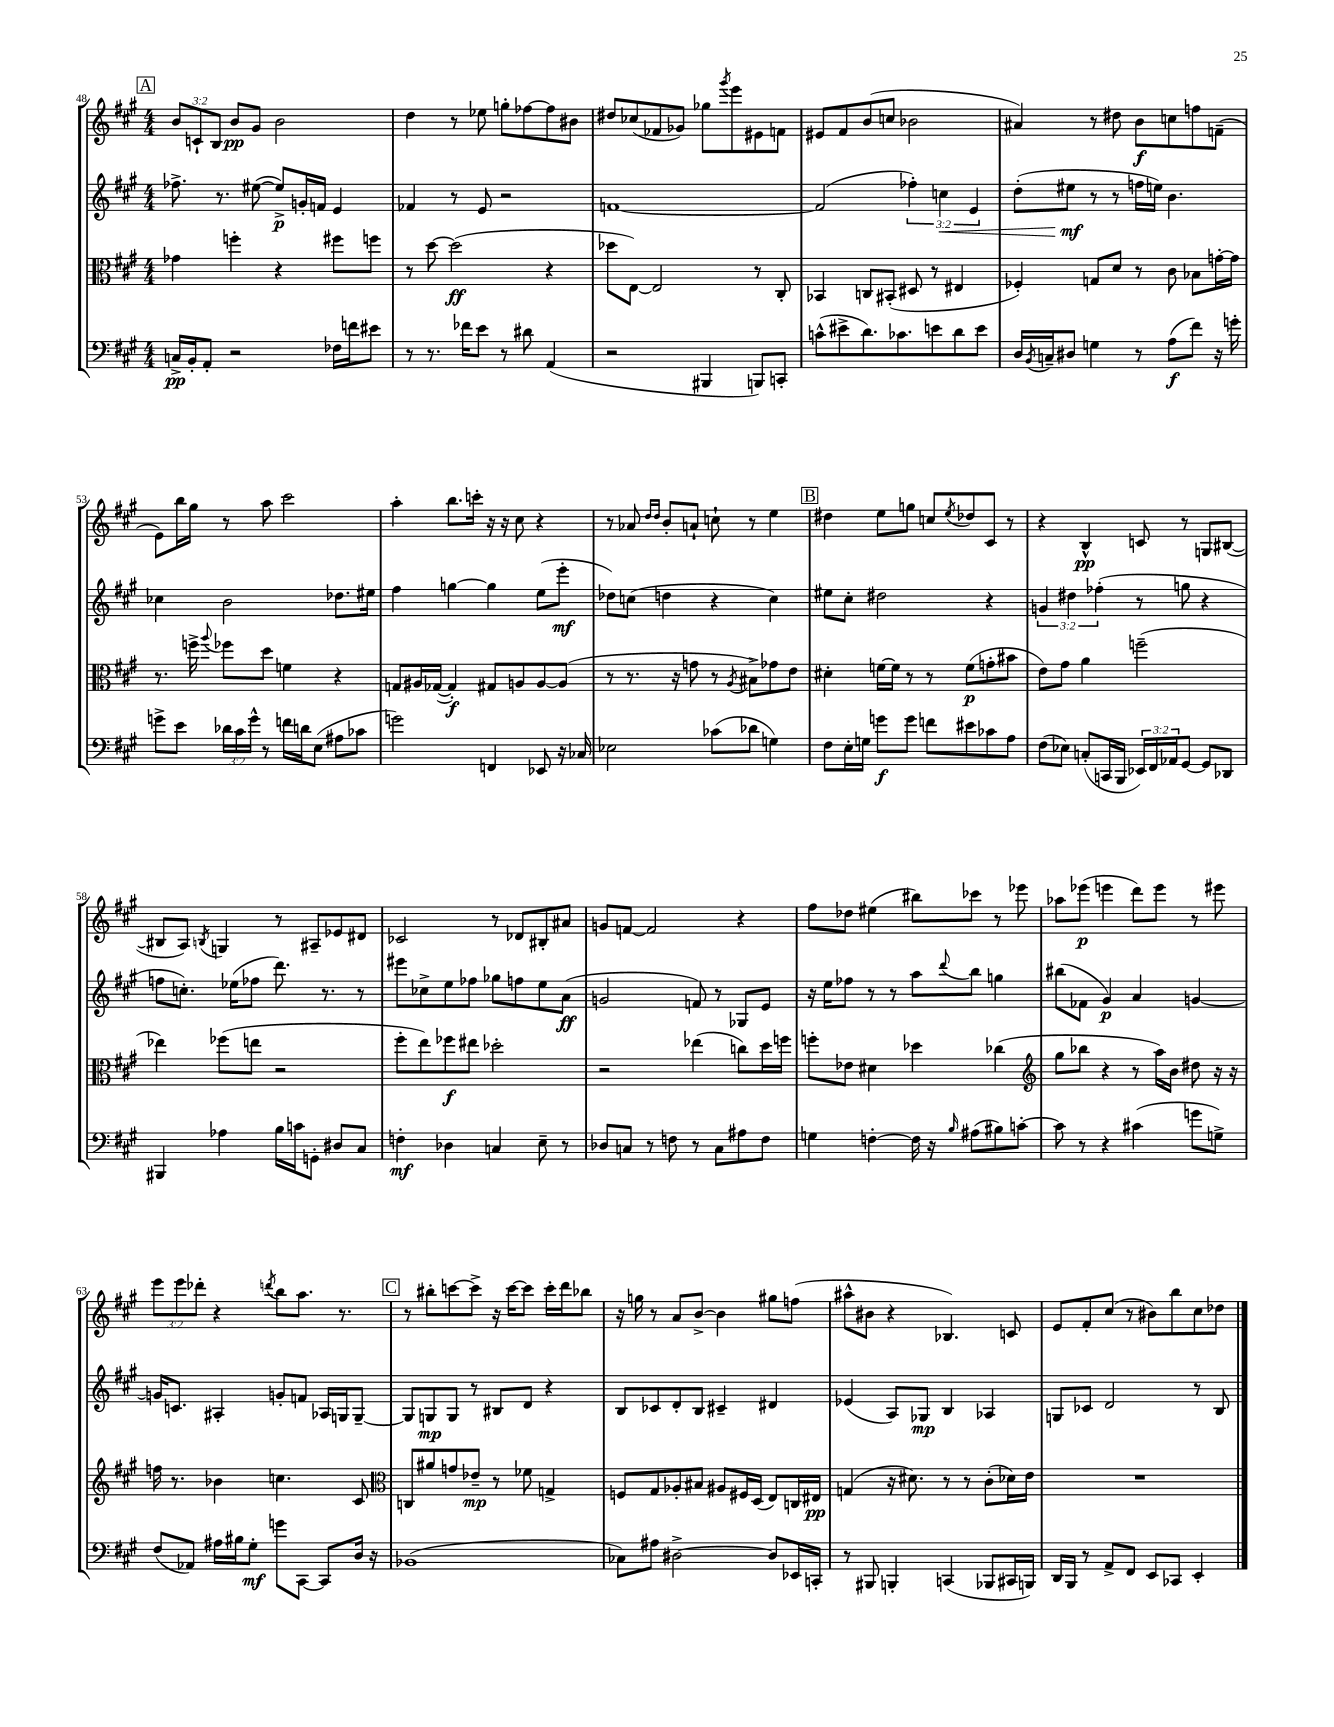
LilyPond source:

<<
\new StaffGroup <<
\new Staff = "s0" {
    \clef treble \key a \major \numericTimeSignature \time 4/4 \override Staff.TupletNumber.text = #tuplet-number::calc-fraction-text
    \mark \markup { \box "A" } \tuplet 3/2 { b'8 c'8-! b8 } b'8\pp gis'8 b'2 |
    d''4 r8 ees''8 g''8-. fes''8~ fes''8 bis'8 |
    dis''8 ces''8( fes'8 ges'8) ges''8 \acciaccatura { gis'''8 } e'''8 eis'8 f'8 |
    eis'8 fis'8 b'8( c''8 bes'2 |
    ais'4) r8 dis''8 b'8\f c''8 f''8 f'8--( |
    e'8) b''16 gis''16 r8 a''8 cis'''2 |
    a''4-. b''8. c'''16-. r16 r16 cis''8 r4 |
    r8 aes'8 \grace { d''16 d''16 } b'8-. a'8-! c''8-! r8 e''4 |
    \mark \markup { \box "B" } dis''4 e''8 g''8 c''8 \acciaccatura { e''8 } des''8 cis'8 r8 |
    r4 b4-^\pp c'8 r8 g8 bis8~( |
    bis8 a8) \acciaccatura { b8 } g4 r8 ais8-- ees'8 dis'8 |
    ces'2 r8 des'8 bis8-. ais'8 |
    g'8 f'8~ f'2 r4 |
    fis''8 des''8 eis''4( bis''8) ces'''8 r8 ees'''8 |
    aes''8 ees'''8\p( e'''4 d'''8) e'''8 r8 eis'''8 |
    \tuplet 3/2 { e'''8 e'''8 des'''8-. } r4 \acciaccatura { d'''8 } b''8 a''8. r8. |
    \mark \markup { \box "C" } r8 bis''8-. c'''8~ c'''8-> r16 c'''16~ c'''8 c'''16-. d'''16 bes''8 |
    r16 g''16 r8 a'8 b'8~-> b'4 gis''8 f''8( |
    ais''8-^ bis'8 r4 bes4.) c'8 |
    e'8 fis'8-. cis''8( r8 bis'8) b''8 cis''8 des''8 \bar "|." |
}
\new Staff = "s1" {
    \clef treble \key a \major \numericTimeSignature \time 4/4 \override Staff.TupletNumber.text = #tuplet-number::calc-fraction-text
    \mark \markup { \box "A" } fes''8.-> r8. eis''8~( eis''8->\p) g'16-. f'16 e'4 |
    fes'4 r8 e'8 r2 |
    f'1~ |
    f'2( \tuplet 3/2 { fes''4-.) c''4\< e'4 } |
    d''8-.( eis''8\mf\! r8 r8 f''16 e''16) b'4. |
    ces''4 b'2 des''8. eis''16 |
    fis''4 g''4~ g''4 e''8( e'''8-.\mf |
    des''8) c''8( d''4 r4 c''4) |
    \mark \markup { \box "B" } eis''8 cis''8-. dis''2 r4 |
    \tuplet 3/2 { g'4 dis''4 fes''4-.( } r8 g''8 r4 |
    f''8 c''8.-.) ees''16( fes''8 d'''8.) r8. r8 |
    eis'''8 ces''8-> e''8 fes''8 ges''8 f''8 e''8 a'8\ff( |
    g'2 f'8) r8 ges8 e'8 |
    r16 e''16 fes''8 r8 r8 a''8 \appoggiatura { d'''8 } b''8 g''4 |
    bis''8( fes'8 gis'4\p) a'4 g'4~ |
    g'16 c'8. ais4-. g'8-. f'8 aes16 g16 g8~-- |
    \mark \markup { \box "C" } g8 g8\mp g8 r8 bis8 d'8 r4 |
    b8 ces'8 d'8-. b8 cis'4-- dis'4 |
    ees'4( a8) ges8\mp b4 aes4 |
    g8 ces'8 d'2 r8 b8 \bar "|." |
}
\new Staff = "s2" {
    \clef alto \key a \major \numericTimeSignature \time 4/4
    \mark \markup { \box "A" } ges'4 f''4-. r4 fis''8 f''8 |
    r8 d''8~ d''2\ff( r4 |
    des''8 e8~) e2 r8 cis8-. |
    bes,4 c8 bis,8-.( dis8 r8 eis4 |
    fes4-.) g8 d'8 r8 cis'8 bes8 g'16~-. g'16 |
    r8. f''16-> \appoggiatura { a''8 } fes''8 d''8 f'4 r4 |
    g8 ais16 ges16~( ges4-.\f) gis8 a8 a8~ a8( |
    r8 r8. r16 g'8 r8 \acciaccatura { a8 } bis8->) ges'8 e'8 |
    \mark \markup { \box "B" } dis'4-. f'16~ f'16 r8 r8 f'8\p( g'8-. bis'8 |
    e'8) gis'8 a'4 f''2--( |
    ees''4) fes''8( e''8 r2 |
    fis''8-. e''8) fes''8\f eis''8 des''2-. |
    r2 ees''4( c''8) d''16 f''16 |
    f''8-. ees'8 dis'4 des''4 ces''4( |
    \clef treble gis''8 bes''8 r4 r8 a''16) b'16 dis''8 r16 r16 |
    f''16 r8. bes'4 c''4. cis'8 |
    \mark \markup { \box "C" } \clef alto c8 ais'8 g'8 ees'8--\mp r8 fes'8 g4-> |
    f8 gis8 aes8-. bis8 ais8 fis16 d16( e8) c16 eis16\pp |
    g4( r16 dis'8.) r8 r8 cis'8-.( des'16) e'16 |
    R1 \bar "|." |
}
\new Staff = "s3" {
    \clef bass \key a \major \numericTimeSignature \time 4/4 \override Staff.TupletNumber.text = #tuplet-number::calc-fraction-text
    \mark \markup { \box "A" } c16->\pp b,16-. a,8-. r2 fes16 f'16 eis'8 |
    r8 r8. fes'16 e'8 r8 dis'8 a,4( |
    r2 bis,,4 b,,8) c,8-. |
    c'8-^( eis'8-> d'8.) ces'8. e'8 d'8 e'8 |
    d16 \acciaccatura { b,8 } c16-- dis8 g4 r8 a8\f( fis'8) r16 g'16-. |
    g'8-> e'8 \tuplet 3/2 { des'16 cis'16 g'16-^ } r8 f'16 d'16 e8( ais8 ces'8 |
    g'2) f,4 ees,8 r16 ces16 |
    ees2 ces'8( des'8 g4) |
    \mark \markup { \box "B" } fis8 e16-. g16 g'8\f g'8 f'8 eis'8 ces'8 a8 |
    fis8( ees8) c8-.( c,16 b,,16 \tuplet 3/2 { ees,16) fis,16 aes,16 } gis,8~ gis,8 des,8 |
    bis,,4 aes4 b16 c'16 g,8-. dis8 cis8 |
    f4-.\mf des4 c4 e8-- r8 |
    des8 c8 r8 f8 r8 c8 ais8 f8 |
    g4 f4~-. f16 r16 \grace { b16 } ais8( bis8) c'8~-. |
    c'8 r8 r4 cis'4( g'8 g8->) |
    fis8( aes,8) ais16 bis16 gis8-.\mf g'8 cis,8~ cis,8 d16 r16 |
    \mark \markup { \box "C" } bes,1( |
    ces8) ais8 dis2~-> dis8 ees,16 c,16-. |
    r8 bis,,8 b,,4-. c,4( bes,,8 cis,16 b,,16) |
    d,16 b,,16 r8 a,8-> fis,8 e,8 ces,8 e,4-. \bar "|." |
}
>>
>>
\layout { \context { \Score currentBarNumber = #48 } }
